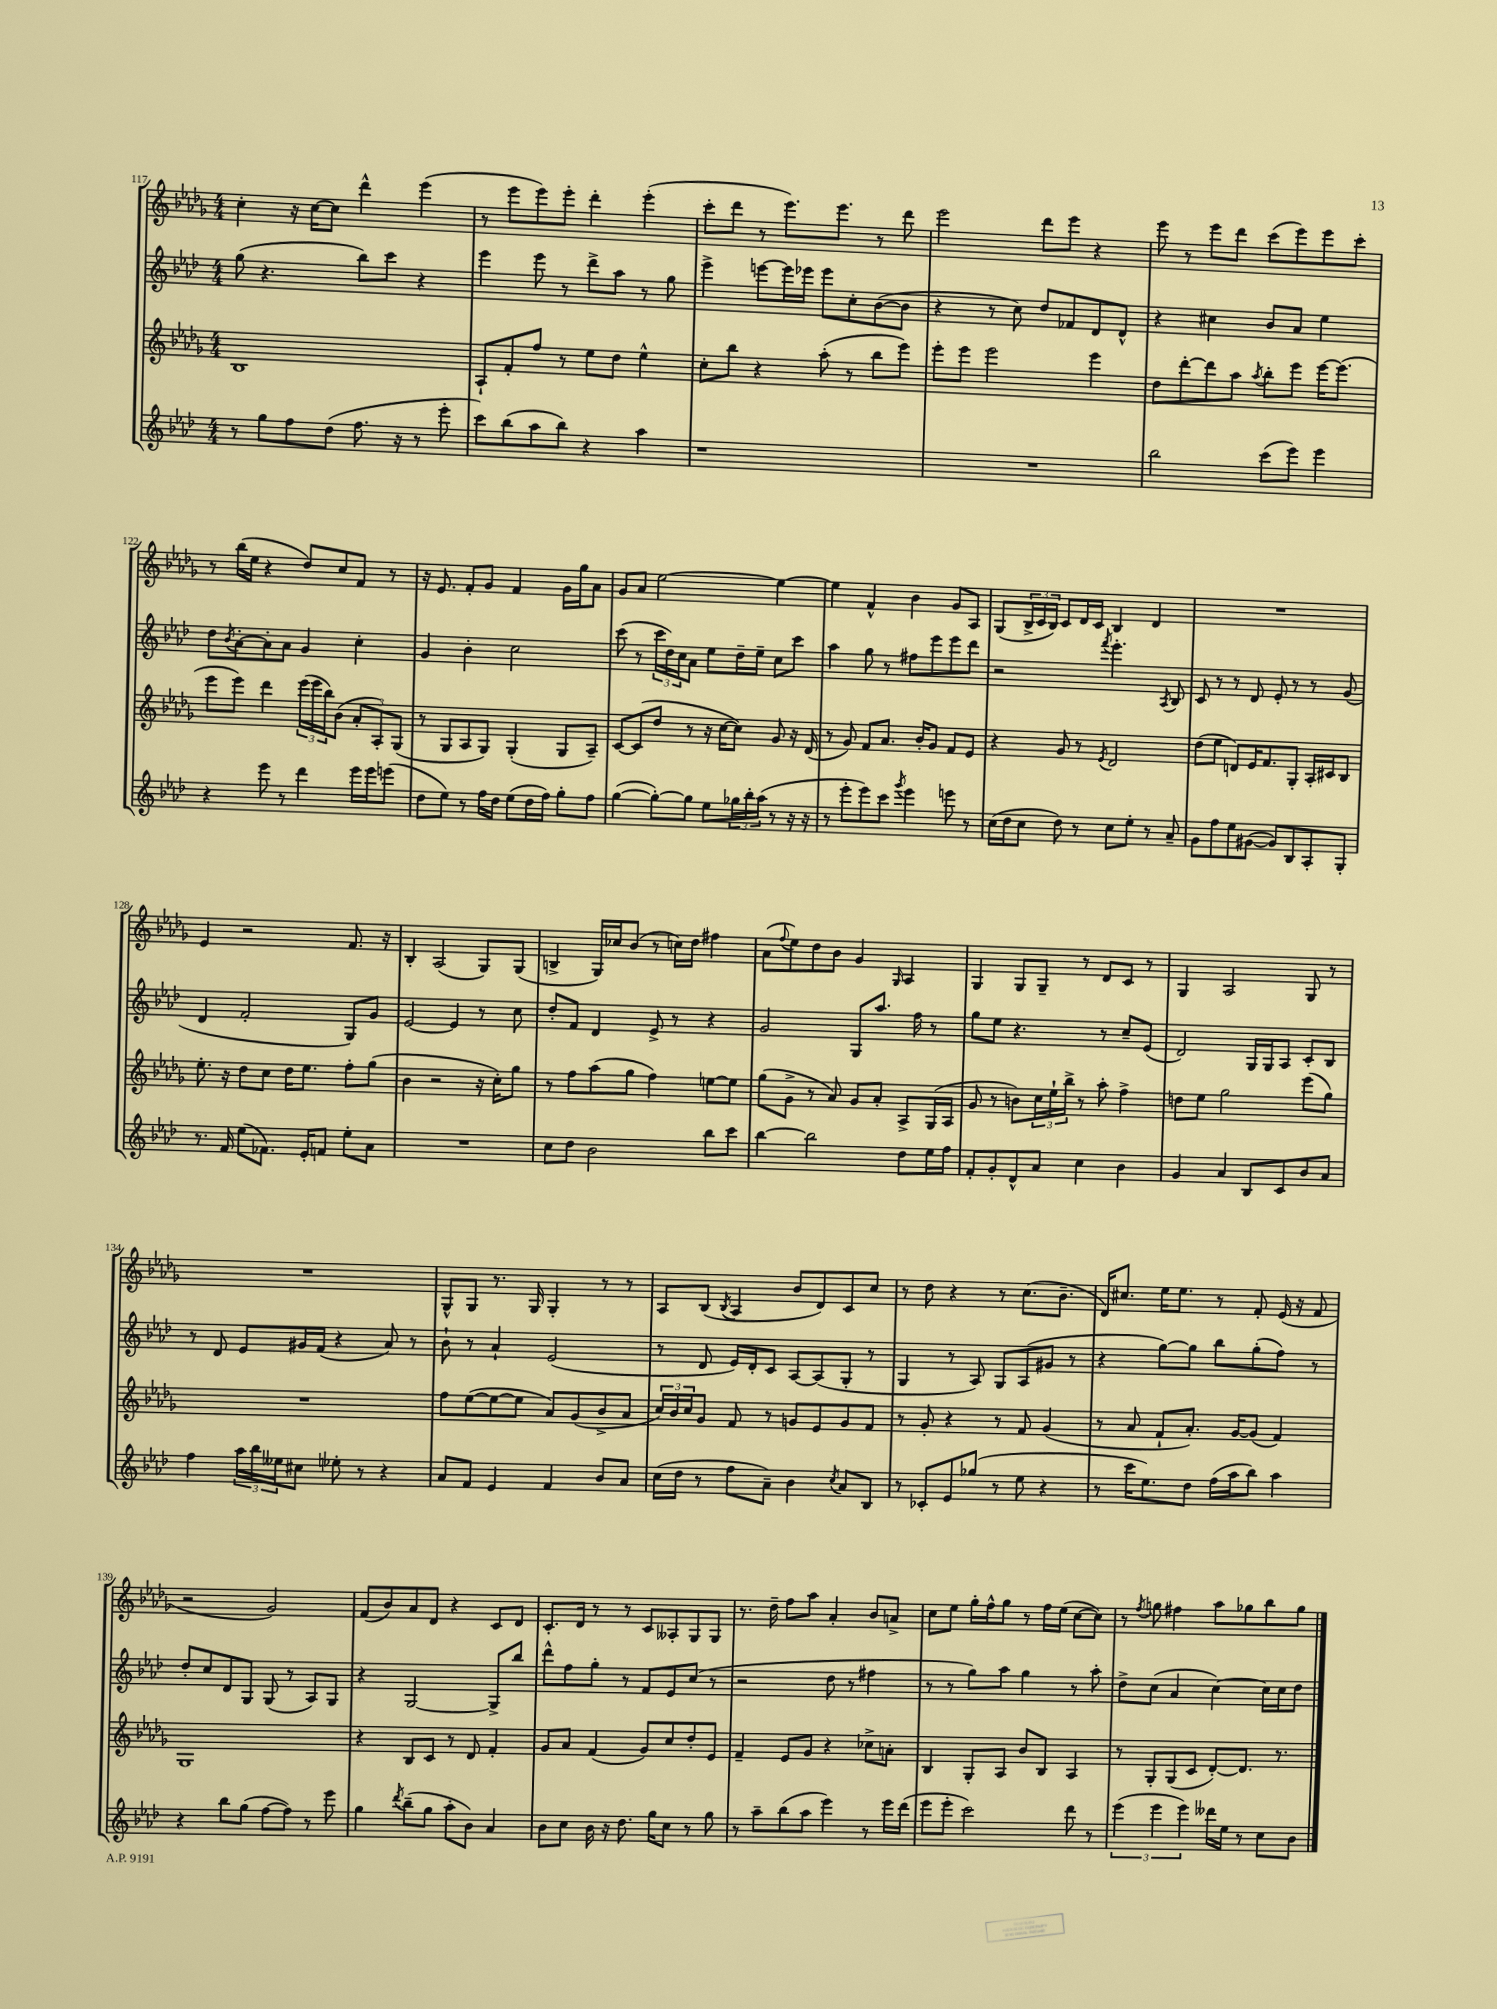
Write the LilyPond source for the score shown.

<<
\new StaffGroup <<
\new Staff = "s0" {
    \clef treble \key des \major \numericTimeSignature \time 4/4
    c''4-. r16 c''16~ c''8 des'''4-^ ees'''4( |
    r8 ees'''8 ees'''8) ees'''8-. des'''4-. ees'''4-.( |
    c'''8-. des'''8 r8 ees'''8.) ees'''8. r8 des'''8 |
    ees'''2 des'''8 ees'''8 r4 |
    ees'''8 r8 ees'''8 des'''8 c'''8( ees'''8) ees'''8 c'''8-. |
    r8 bes''16( ees''16 r4 des''8) c''8 f'8 r8 |
    r16 ees'8. f'8-. ges'8 f'4 ges'16 ges''16 aes'8 |
    ges'8 aes'8 ees''2~ ees''4~ |
    ees''4 f'4-^ bes'4 ges'8 aes8 |
    ges8( \tuplet 3/2 { bes16-> c'16 bes16) } c'8 des'16 c'16 bes4 des'4 |
    R1 |
    ees'4 r2 f'8. r16 |
    bes4-. aes2( ges8) ges8( |
    b4-> ges16) ces''16 bes'8( r8 c''16) des''16 fis''4 |
    aes'8( \appoggiatura { f''8 } ees''8) des''8 bes'8 ges'4 \grace { ges16 } aes4 |
    ges4 ges8 ges8-- r8 des'8 c'8 r8 |
    ges4 aes2 ges8 r8 |
    R1 |
    ges8-^ ges8 r8. ges16 ges4-. r8 r8 |
    aes8 bes8( \acciaccatura { bes8 } aes4 bes'8 des'8) c'8 c''8 |
    r8 des''8 r4 r8 c''8.( bes'8.-- |
    des'16) cis''8. ees''16 ees''8. r8 f'8-. ees'16( r16 f'8 |
    r2 ges'2) |
    f'8( bes'8) aes'8 des'8 r4 c'8 des'8 |
    c'8.-. des'16 r8 r8 c'8 aeses8-. ges8 ges8 |
    r8. des''16-- f''8 aes''8 aes'4-. bes'8 a'8-> |
    c''8 ees''8 ges''16-. f''16-^ ges''8 r8 f''16 ees''16( c''8~ c''8) |
    r8 \acciaccatura { f''8 } g''8 fis''4 aes''8 ges''8 bes''8 ges''8 \bar "|." |
}
\new Staff = "s1" {
    \clef treble \key aes \major \numericTimeSignature \time 4/4
    g''8( r4. bes''8) c'''8 r4 |
    ees'''4 ees'''8 r8 des'''8-> aes''8 r8 g''8 |
    ees'''4-> e'''8~ e'''16 ees'''16 ees'''8 c''8-. bes'8~( bes'8 |
    r4 r8 c''8) des''8 fes'8 des'8 des'8-^ |
    r4 cis''4 bes'8 aes'8 ees''4 |
    des''8 \acciaccatura { bes'8 } aes'8~-. aes'8-. aes'8 g'4 c''4-. |
    g'4 bes'4-. c''2 |
    c'''8( r8 \tuplet 3/2 { c'''16 des''16) c''16 } aes'8 ees''8 des''16-- ees''16-- c''8 c'''8 |
    aes''4 g''8 r8 fis''8 ees'''8 ees'''8 des'''8 |
    r2 \acciaccatura { f'''8 } ees'''4.-. \acciaccatura { aes8 } bes8 |
    c'8 r8 r8 des'8 ees'8-. r8 r8 g'8( |
    des'4 f'2-. g8) g'8 |
    ees'2~ ees'4 r8 c''8 |
    des''8-. f'8 des'4 ees'8-> r8 r4 |
    g'2 g8 aes''8. f''16 r8 |
    g''8 ees''8 r4. r8 c''8-- ees'8( |
    des'2) g16 g16 aes8 c'8-. bes8 |
    r8 des'8 ees'8 gis'16 f'16( r4 aes'8) r8 |
    bes'8-! r8 aes'4-! ees'2( |
    r8 des'8 ees'16) des'16-. c'8 aes8~ aes8( g8-. r8 |
    g4 r8 aes8) g8 aes8( gis'8 r8 |
    r4 g''8~) g''8 bes''8 g''8-.( f''8) r8 |
    des''8-. c''8 des'8 g8 g8( r8 aes8) g8 |
    r4 g2~ g8-> bes''8 |
    des'''8-^ f''8 g''8-. r8 f'8 ees'8 c''8( r8 |
    r2 des''8 r8 fis''4 |
    r8 r8 g''8) aes''8 g''4 r8 aes''8-. |
    des''8-> c''8( aes'4 c''4~) c''16 c''16 des''8 \bar "|." |
}
\new Staff = "s2" {
    \clef treble \key des \major \numericTimeSignature \time 4/4
    bes1 |
    aes8-! f'8-. f''8 r8 ees''8 des''8 ees''4-^ |
    c''8-. bes''8 r4 aes''8-.( r8 bes''8 ees'''8) |
    ees'''8-. ees'''8 ees'''2 ees'''4 |
    des''8 des'''8~-. des'''8 aes''8 \acciaccatura { aes''8 } bes''8-. ees'''8 ees'''16~ ees'''8.( |
    ees'''8 ees'''8) des'''4 \tuplet 3/2 { ees'''16( ees'''16 bes''16) } bes'8( \tuplet 3/2 { aes'8-. aes8-.) ges8( } |
    r8 ges8 aes8 ges8) ges4-.( ges8 aes8--) |
    c'8~ c'8( des''8 r8 r16 c''16~ c''8) ges'8 r16 des'16( |
    r8 ges'8) f'8 aes'8. bes'16-. ges'8 f'8 ees'8 |
    r4 ges'8 r8 \acciaccatura { ees'8 } des'2 |
    des''8( ees''8 d'8) ees'16 f'8. ges8-. aes16-. cis'16 bes8 |
    ees''8.-. r16 des''8 c''8 des''16 ees''8. f''8-. ges''8( |
    bes'4 r2 r16 c''16-.) ges''8 |
    r8 f''8 aes''8( ges''8 f''4) e''8~ e''8 |
    ges''8( ges'8-> r8 aes'8) ges'8 aes'8-. aes8-> ges16( aes16 |
    ges'8 r8 b'8) \tuplet 3/2 { c''16 ees''16-! bes''16-> } r8 aes''8-. f''4-> |
    d''8 ees''8 ges''2 ees'''8( ges''8) |
    R1 |
    f''8 ees''8~( ees''8~ ees''8 aes'8) ges'8( bes'8-> aes'8 |
    \tuplet 3/2 { c''16) bes'16 c''16 } ges'8 f'8 r8 g'8 ees'8 g'8 f'8 |
    r8 ges'8-. r4 r8 f'8 ges'4( |
    r8 aes'8 f'8-! aes'8.-.) ges'16~ ges'8( f'4) |
    ges1 |
    r4 bes8 c'8 r8 des'8 f'4-. |
    ges'8 aes'8 f'4( ges'8) c''8 des''8-. ees'8 |
    f'4-- ees'8 ges'8 r4 ces''8-> a'8-. |
    bes4 ges8-. aes8 bes'8 bes8 aes4 |
    r8 ges8-. ges8( c'8 des'8~-.) des'8. r8. \bar "|." |
}
\new Staff = "s3" {
    \clef treble \key aes \major \numericTimeSignature \time 4/4
    r8 g''8 f''8 des''8( f''8. r16 r8 ees'''8-. |
    c'''8) bes''8( aes''8 bes''8) r4 aes''4 |
    r1 |
    R1 |
    bes''2 c'''8( ees'''8) ees'''4 |
    r4 ees'''8 r8 des'''4 ees'''16 ees'''16 e'''8( |
    des''8 ees''8) r8 f''16 des''16 ees''8( des''16 f''16) g''8-. f''8 |
    g''4~( g''8~-.) g''8 ees''8 \tuplet 3/2 { ges''16 bes''16-. aes''16( } r8 r16 r16 |
    r8 ees'''8-. ees'''8) c'''8 \acciaccatura { g'''8 } ees'''4 e'''8 r8 |
    c''16( des''16 c''8 des''8) r8 c''8 ees''8-. r8 aes'8-- |
    g'8 f''8 ees''8 gis'8~( gis'8) bes8 aes8-. g8-. |
    r8. f'16 ees''8( fes'8.) ees'16-. f'8 ees''8-. aes'8 |
    R1 |
    c''8 des''8 bes'2 bes''8 c'''8 |
    bes''4~ bes''2 des''8 ees''16 f''16 |
    f'8-. g'8-. des'8-^ aes'8 c''4 bes'4 |
    g'4 aes'4 bes8 c'8 bes'8 aes'8 |
    f''4 \tuplet 3/2 { aes''16 bes''16 eeses''16 } cis''8 ees''8-. r8 r4 |
    aes'8 f'8 ees'4 f'4 bes'8 aes'8 |
    c''16( des''16 r8 f''8 aes'8--) bes'4 \acciaccatura { c''8 } aes'8 bes8 |
    r8 ces'8-. ees'8 ges''8( r8 ees''8 r4 |
    r8 c'''16 ees''8.) des''8 f''16( aes''16 bes''8) aes''4 |
    r4 bes''8 g''8( f''8~ f''8) r8 ees'''8 |
    g''4 \acciaccatura { des'''8 } bes''8--( g''8 aes''8-. bes'8) aes'4 |
    bes'8 c''8 bes'16 r16 des''8. g''16 c''8 r8 g''8 |
    r8 aes''8-- bes''8( aes''8 ees'''4) r8 ees'''16 des'''16( |
    ees'''8 ees'''8-. c'''2) des'''8 r8 |
    \tuplet 3/2 { ees'''4( ees'''4 ees'''4) } deses'''16 ees''16 r8 c''8 bes'8 \bar "|." |
}
>>
>>
\layout { \context { \Score currentBarNumber = #117 } }
